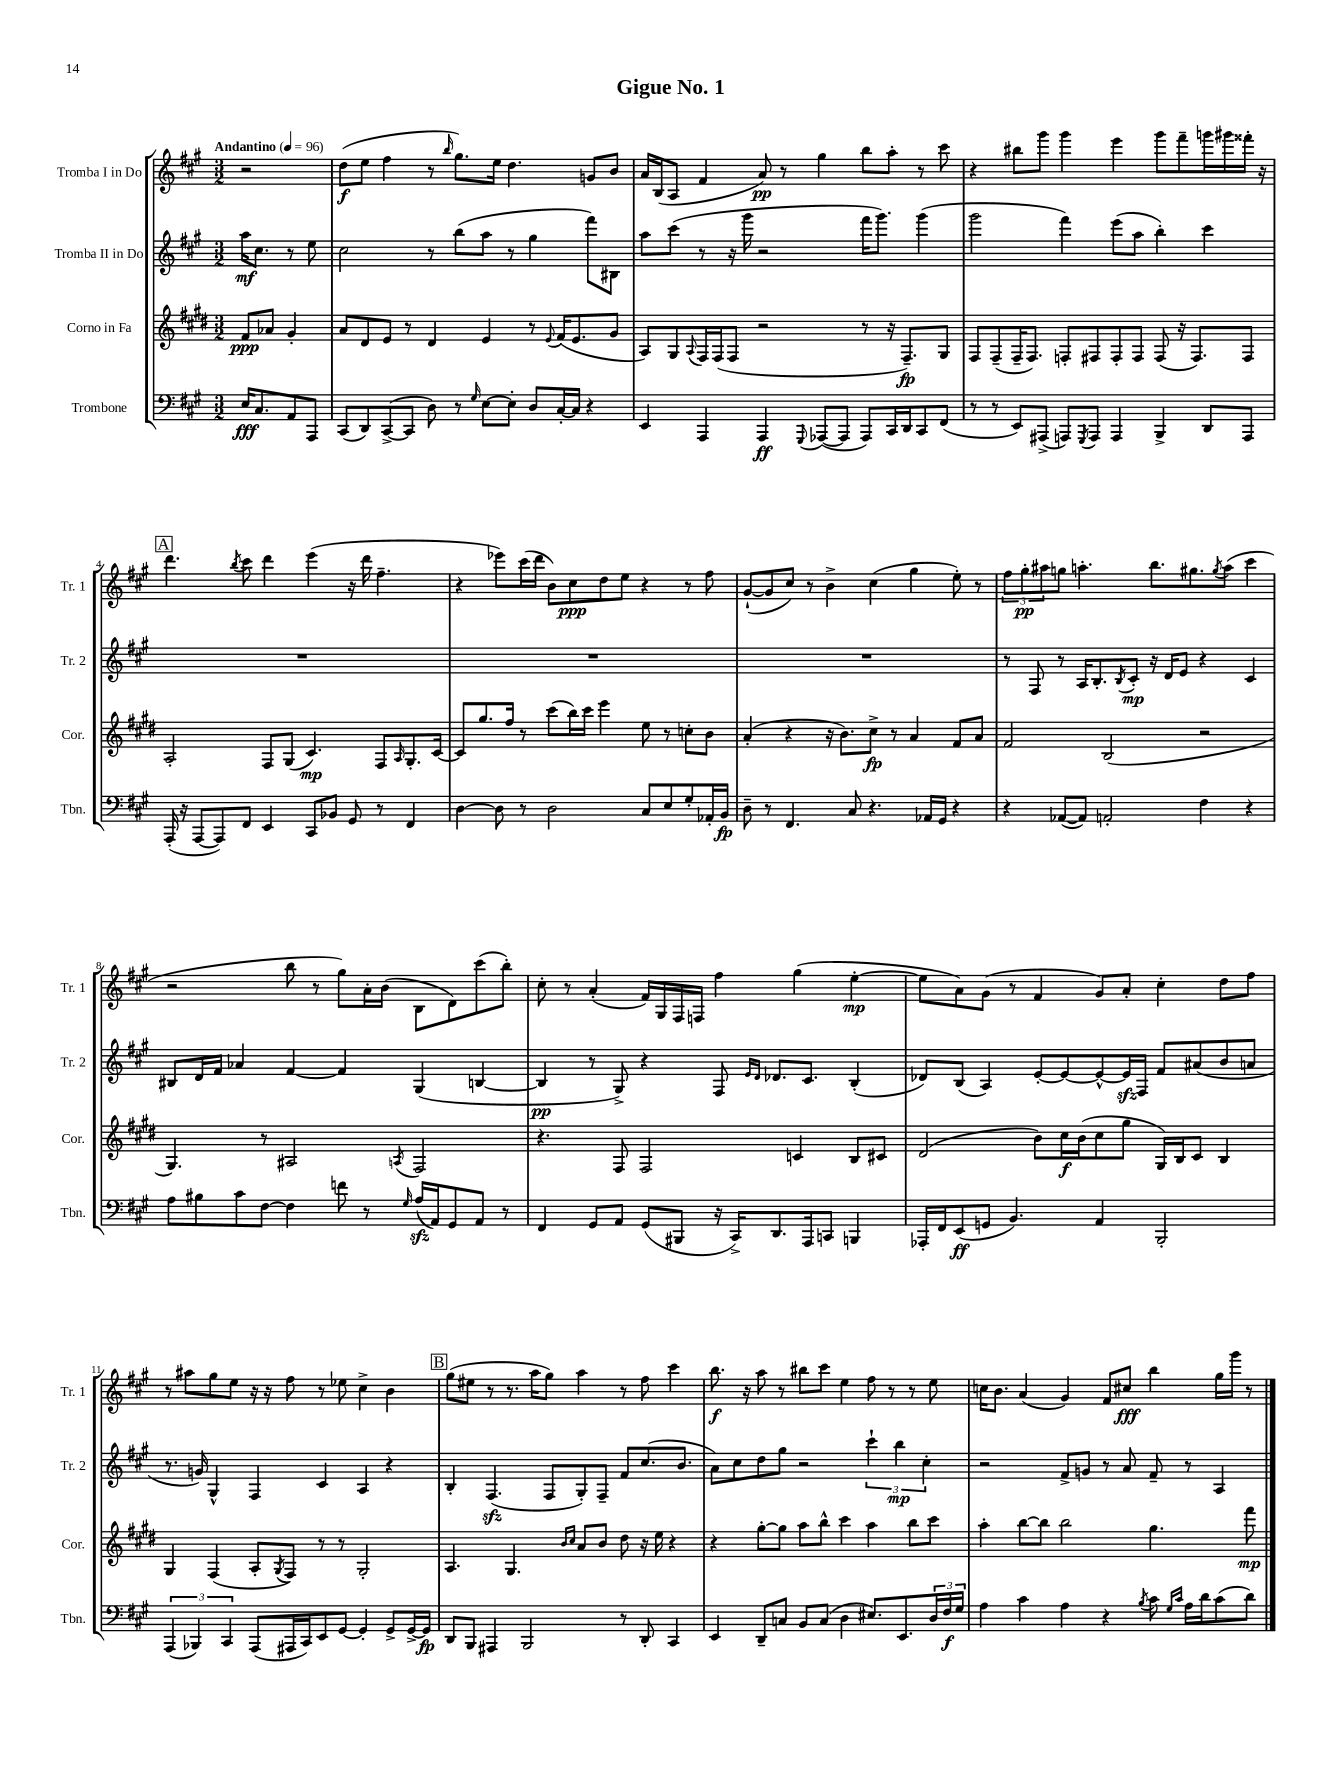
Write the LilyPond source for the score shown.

\header { title = "Gigue No. 1" }
<<
\new StaffGroup <<
\new Staff = "s0" \with { instrumentName = "Tromba I in Do" shortInstrumentName = "Tr. 1" } {
    \clef treble \key a \major \numericTimeSignature \time 3/2 \partial 2 \tempo "Andantino" 4 = 96
    r2 |
    d''8\f( e''8 fis''4 r8 \grace { b''16 } gis''8.) e''16 d''4. g'8 b'8 |
    a'16 b16( a8 fis'4 a'8\pp) r8 gis''4 b''8 a''8-. r8 cis'''8 |
    r4 bis''8 gis'''8 gis'''4 e'''4 gis'''8 fis'''8-- g'''16 gis'''16 fisis'''16-. r16 |
    \mark \markup { \box "A" } d'''4. \acciaccatura { b''8 } cis'''8 d'''4 e'''4( r16 d'''16 fis''4.-- |
    r4 ees'''8) cis'''16( d'''16 b'8) cis''8\ppp d''8 e''8 r4 r8 fis''8 |
    gis'8~-!( gis'8 cis''8) r8 b'4-> cis''4( gis''4 e''8-.) r8 |
    \tuplet 3/2 { fis''8 gis''8-.\pp ais''8 } g''8 a''4.-. b''8. gis''8. \acciaccatura { gis''8 } a''8( cis'''4 |
    r2 b''8 r8 gis''8) a'16-. b'16( b8 d'8) cis'''8( b''8-.) |
    cis''8-. r8 a'4-.( fis'16) gis16 fis16 f16 fis''4 gis''4( e''4~-.\mp |
    e''8 a'8) gis'8( r8 fis'4 gis'8) a'8-. cis''4-. d''8 fis''8 |
    r8 ais''8 gis''8 e''8 r16 r16 fis''8 r8 ees''8 cis''4-> b'4 |
    \mark \markup { \box "B" } gis''8( eis''8 r8 r8. a''16 gis''8) a''4 r8 fis''8 cis'''4 |
    b''8.\f r16 a''8 r8 bis''8 cis'''8 e''4 fis''8 r8 r8 e''8 |
    c''16 b'8. a'4( gis'4) fis'8 cis''8\fff b''4 gis''16 gis'''16 r8 \bar "|." |
}
\new Staff = "s1" \with { instrumentName = "Tromba II in Do" shortInstrumentName = "Tr. 2" } {
    \clef treble \key a \major \numericTimeSignature \time 3/2 \partial 2
    a''16\mf cis''8. r8 e''8 |
    cis''2 r8 b''8( a''8 r8 gis''4 fis'''8) bis8 |
    a''8 cis'''8( r8 r16 gis'''16 r2 fis'''16 gis'''8.) gis'''4( |
    gis'''2 fis'''4) e'''8( a''8 b''4-.) cis'''4 |
    \mark \markup { \box "A" } R1. |
    R1. |
    R1. |
    r8 fis8 r8 a16 b8.-. \acciaccatura { b8 } cis'8-.\mp r16 d'16 e'8 r4 cis'4 |
    bis8 d'16 fis'16 aes'4 fis'4~ fis'4 gis4( b4~ |
    b4\pp r8 gis8->) r4 fis8 \grace { e'16 d'16 } des'8. cis'8. b4-.( |
    des'8) b8( a4) e'8~-. e'8~ e'8~-^ e'16\sfz fis16 fis'8 ais'8( b'8 a'8 |
    r8. g'16) gis4-^ fis4 cis'4 a4 r4 |
    \mark \markup { \box "B" } b4-. fis4.\sfz( fis8 gis8-.) fis8-- fis'8 cis''8.( b'8. |
    a'8) cis''8 d''8 gis''8 r2 \tuplet 3/2 { cis'''4-! b''4\mp cis''4-. } |
    r2 fis'8-> g'8 r8 a'8 fis'8-- r8 a4 \bar "|." |
}
\new Staff = "s2" \with { instrumentName = "Corno in Fa" shortInstrumentName = "Cor." } {
    \clef treble \key e \major \numericTimeSignature \time 3/2 \partial 2
    fis'8\ppp aes'8 gis'4-. |
    a'8 dis'8 e'8 r8 dis'4 e'4 r8 \appoggiatura { e'8 } fis'16( e'8. gis'8 |
    a8) gis8 \appoggiatura { a8 } fis16 fis16( fis8 r2 r8 r16 fis8.--\fp) gis8 |
    fis8 fis8--( fis16-- fis8.) f8-. fis8 fis8-. fis8 fis8( r16 fis8.) fis8 |
    \mark \markup { \box "A" } a2-. fis8 gis8( cis'4.\mp) fis8 \grace { a16 } gis8.-. cis'16~ |
    cis'8 gis''8. fis''16 r8 cis'''8( b''16) cis'''16 e'''4 e''8 r8 c''8-. b'8 |
    a'4-.( r4 r16 b'8.) cis''8->\fp r8 a'4 fis'8 a'8 |
    fis'2 b2( r2 |
    gis4.) r8 ais2 \acciaccatura { a8 } fis2 |
    r4. fis8 fis2 c'4 b8 cis'8 |
    dis'2( b'8) cis''16\f b'16( cis''8 gis''8 gis16) b16 cis'8 b4 |
    gis4 fis4( a8-. \acciaccatura { gis8 } fis8) r8 r8 gis2-. |
    \mark \markup { \box "B" } a4. gis4. \grace { b'16 cis''16 } a'8 b'8 dis''8 r16 e''16 r4 |
    r4 gis''8~-. gis''8 a''8 b''8-^ cis'''4 a''4 b''8 cis'''8 |
    a''4-. b''8~ b''8 b''2 gis''4. fis'''8\mp \bar "|." |
}
\new Staff = "s3" \with { instrumentName = "Trombone" shortInstrumentName = "Tbn." } {
    \clef bass \key a \major \numericTimeSignature \time 3/2 \partial 2
    e16\fff cis8. a,8 a,,8 |
    cis,8( d,8) cis,8~->( cis,8 d8) r8 \grace { gis16 } e8~ e8-. d8 cis16~-. cis16 r4 |
    e,4 a,,4 a,,4\ff \appoggiatura { gis,,8 } aes,,8~( aes,,8 aes,,8) cis,16 d,16 cis,8 fis,8( |
    r8 r8 e,8) ais,,8->( a,,8) \acciaccatura { gis,,8 } a,,8 a,,4 b,,4-> d,8 a,,8 |
    \mark \markup { \box "A" } a,,16-.( r16 a,,8~ a,,8) fis,8 e,4 cis,8 bes,8 gis,8 r8 fis,4 |
    d4~ d8 r8 d2 cis8 e8 gis8-. aes,16-. b,16\fp |
    d8-- r8 fis,4. cis8 r4. aes,16 gis,16 r4 |
    r4 aes,8~( aes,8) a,2-. fis4 r4 |
    a8 bis8 cis'8 fis8~ fis4 f'8 r8 \grace { gis16 } a16\sfz( a,16) gis,8 a,8 r8 |
    fis,4 gis,8 a,8 gis,8( bis,,8 r16 cis,16->) d,8. a,,16 c,8 b,,4 |
    aes,,16-. fis,16 e,8\ff( g,8 b,4.) a,4 b,,2-. |
    \tuplet 3/2 { a,,4( bes,,4) cis,4 } a,,8( ais,,16 cis,16) e,8 gis,8~ gis,4-. gis,8-> gis,16~-> gis,16\fp |
    \mark \markup { \box "B" } d,8 b,,8 ais,,4 b,,2 r8 d,8-. cis,4 |
    e,4 d,8-- c8 b,8 c8( d4 eis8.) e,8. \tuplet 3/2 { d16 fis16\f gis16 } |
    a4 cis'4 a4 r4 \acciaccatura { b8 } cis'8 \grace { gis16 cis'16 } a16 d'16 cis'8( d'8) \bar "|." |
}
>>
>>
